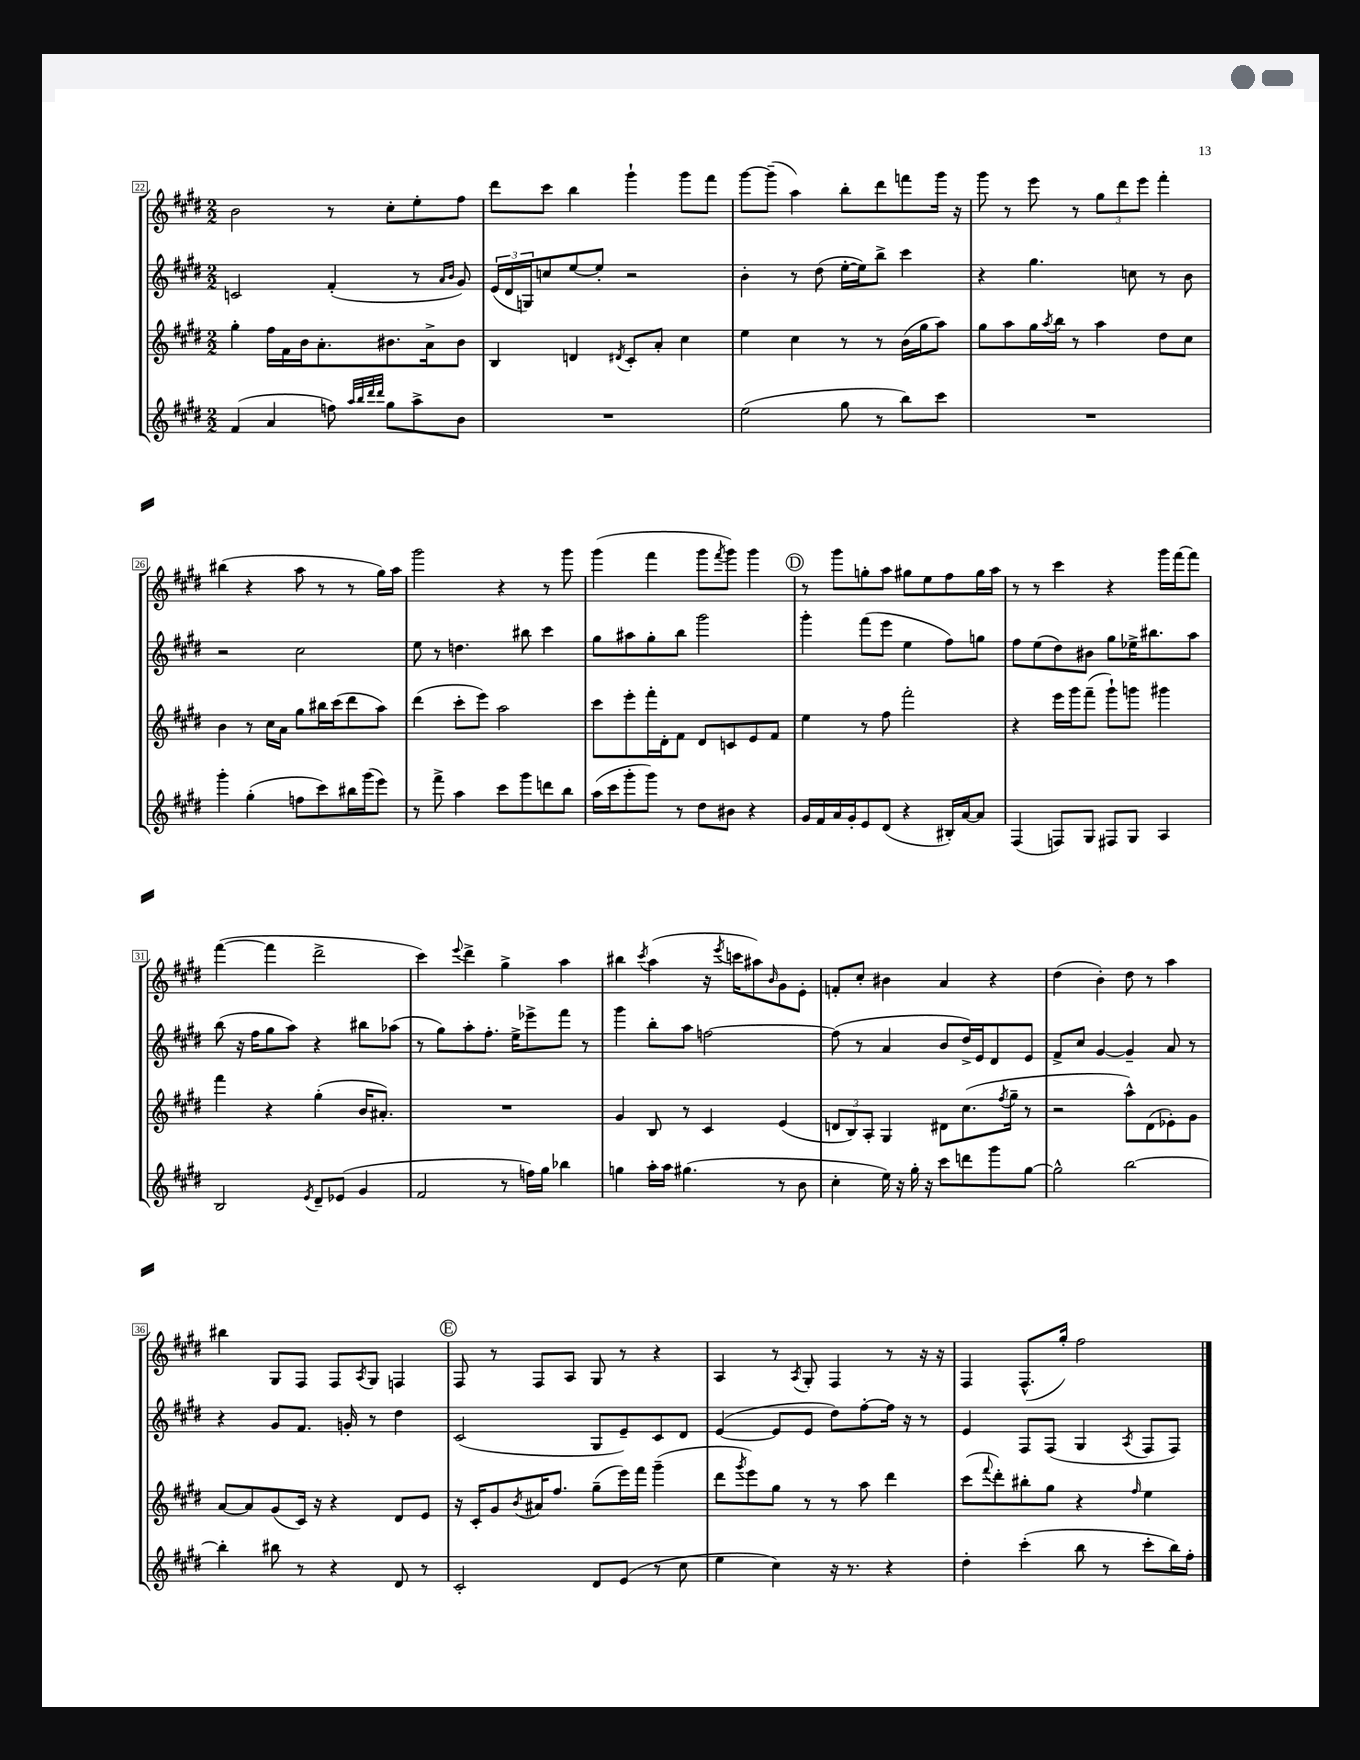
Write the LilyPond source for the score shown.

<<
\new StaffGroup <<
\new Staff = "s0" {
    \clef treble \key e \major \numericTimeSignature \time 2/2
    b'2 r8 cis''8-. e''8-. fis''8 |
    dis'''8 cis'''8 b''4 gis'''4-! gis'''8 fis'''8 |
    gis'''8~ gis'''8--( a''4) b''8-. dis'''8 f'''8 gis'''16 r16 |
    gis'''8 r8 e'''8 r8 \tuplet 3/2 { gis''8 dis'''8 e'''8 } fis'''4-. |
    bis''4( r4 a''8 r8 r8 gis''16) a''16 |
    gis'''2 r4 r8 gis'''8 |
    gis'''4( fis'''4 gis'''8 \acciaccatura { fis'''8 } gis'''8) gis'''4 |
    \mark \markup { \circle "D" } r8 gis'''8 g''8-. a''8 gis''8 e''8 fis''8 gis''16 a''16 |
    r8 r8 cis'''4 r4 gis'''16 fis'''16~ fis'''8 |
    fis'''4~( fis'''4 dis'''2-> |
    cis'''4) \appoggiatura { e'''8 } dis'''4-> gis''4-> a''4 |
    bis''4 \acciaccatura { cis'''8 } a''4( r16 \acciaccatura { e'''8 } c'''16 ais''8) \grace { b'16 } gis'8 e'8-. |
    f'8-. cis''8-. bis'4 a'4 r4 |
    dis''4( b'4-.) dis''8 r8 a''4 |
    bis''4 gis8 fis8 fis8 \acciaccatura { a8 } gis8 f4 |
    \mark \markup { \circle "E" } fis8 r8 fis8 a8 gis8 r8 r4 |
    a4 r8 \acciaccatura { a8 } gis8-. fis4 r8 r16 r16 |
    fis4 fis8.-^( gis''16-.) fis''2 \bar "|." |
}
\new Staff = "s1" {
    \clef treble \key e \major \numericTimeSignature \time 2/2
    c'2 fis'4-.( r8 \grace { a'16 b'16 } gis'8) |
    \tuplet 3/2 { e'16( dis'16 g16) } c''8 e''8~ e''8-. r2 |
    b'4-. r8 dis''8( e''16~-. e''16) b''8-> cis'''4 |
    r4 gis''4. c''8 r8 b'8 |
    r2 cis''2 |
    e''8 r8 d''4. bis''8 cis'''4 |
    gis''8 ais''8 gis''8-. b''8 gis'''2 |
    \mark \markup { \circle "D" } gis'''4-. fis'''8( e'''8 e''4 fis''8) g''8 |
    fis''8 e''8( dis''8) bis'8 gis''8 ees''16-> bis''8. a''8 |
    b''8( r16 fis''16 gis''8 a''8) r4 bis''8 aes''8( |
    r8 gis''8) a''8-. fis''8.-. e''16-> ees'''8-> fis'''8 r8 |
    gis'''4 b''8-. a''8 f''2~ |
    f''8( r8 a'4 b'8 dis''16->) e'16 dis'8 e'8 |
    fis'8-> cis''8 gis'4~ gis'4-- a'8 r8 |
    r4 gis'8 fis'8. g'16-. r8 dis''4 |
    \mark \markup { \circle "E" } cis'2( gis8 e'8--) cis'8 dis'8 |
    e'4~( e'8 e'8 dis''8) fis''8~-. fis''16 r16 r8 |
    e'4 fis8 fis8( gis4 \acciaccatura { a8 } fis8 fis8) \bar "|." |
}
\new Staff = "s2" {
    \clef treble \key e \major \numericTimeSignature \time 2/2
    gis''4-. fis''16 fis'16 b'16 a'8.-. bis'8. a'16-> bis'8 |
    b4 d'4 \acciaccatura { dis'8 } cis'8-. a'8-. cis''4 |
    e''4 cis''4 r8 r8 b'16( gis''16 a''8) |
    gis''8 a''8 gis''16 \acciaccatura { a''8 } b''16 r8 a''4 dis''8 cis''8 |
    b'4 r8 cis''16 a'16 gis''8 bis''16 cis'''16( dis'''8 a''8) |
    dis'''4( cis'''8-. e'''8) a''2 |
    cis'''8 e'''8-. fis'''16-. dis'16-. fis'8 dis'8 c'8 e'8 fis'8 |
    \mark \markup { \circle "D" } e''4 r8 fis''8 fis'''2-. |
    r4 e'''16 gis'''16 fis'''8--( gis'''8-!) g'''8 gis'''4 |
    fis'''4 r4 gis''4-.( b'16 ais'8.-.) |
    R1 |
    gis'4 b8 r8 cis'4 e'4( |
    \tuplet 3/2 { d'8 b8) a8-. } gis4 dis'8 cis''8.( \acciaccatura { fis''8 } gis''16-- r8 |
    r2 a''8-^) dis'8( ees'8-.) gis'8 |
    a'8~ a'8 gis'8( cis'16) r16 r4 dis'8 e'8 |
    \mark \markup { \circle "E" } r16 cis'16-. gis'8 \acciaccatura { b'8 } ais'16 fis''8. gis''8--( e'''16) fis'''16 gis'''4--( |
    dis'''8 \acciaccatura { gis'''8 } e'''8) gis''8 r8 r8 a''8 dis'''4 |
    cis'''8( \appoggiatura { fis'''8 } dis'''8-.) bis''8-. gis''8 r4 \grace { fis''16 } e''4 \bar "|." |
}
\new Staff = "s3" {
    \clef treble \key e \major \numericTimeSignature \time 2/2
    fis'4( a'4 f''8) \grace { a''32 b''32 dis'''32 dis'''32 } gis''8 a''8-> b'8 |
    R1 |
    e''2( gis''8 r8 b''8) cis'''8 |
    R1 |
    gis'''4-. gis''4-.( f''8 cis'''8) bis''16 gis'''16( e'''8) |
    r8 fis'''8-> a''4 cis'''8 gis'''8 d'''8 b''8 |
    a''16( cis'''16 gis'''8-. gis'''8) r8 dis''8 bis'8 r4 |
    \mark \markup { \circle "D" } gis'16 fis'16 a'16 gis'16-. e'8 dis'8( r4 bis16-.) a'16~ a'8 |
    fis4( f8) gis8 fis8 gis8 a4 |
    b2 \acciaccatura { e'8 } dis'8-- ees'8( gis'4 |
    fis'2 r8 f''16) gis''16 bes''4 |
    g''4 a''16-. a''16 gis''4.( r8 b'8 |
    cis''4-. e''16) r16 gis''16-. r16 cis'''8 d'''8 gis'''8 gis''8~ |
    gis''2-^ b''2~ |
    b''4-. bis''8 r8 r4 dis'8 r8 |
    \mark \markup { \circle "E" } cis'2-. dis'8 e'8( r8 cis''8 |
    e''4 cis''4) r16 r8. r4 |
    dis''4-. cis'''4-.( b''8 r8 cis'''8-. b''16) fis''16-. \bar "|." |
}
>>
>>
\layout { \context { \Score currentBarNumber = #22 \override BarNumber.stencil = #(make-stencil-boxer 0.1 0.3 ly:text-interface::print) } }
